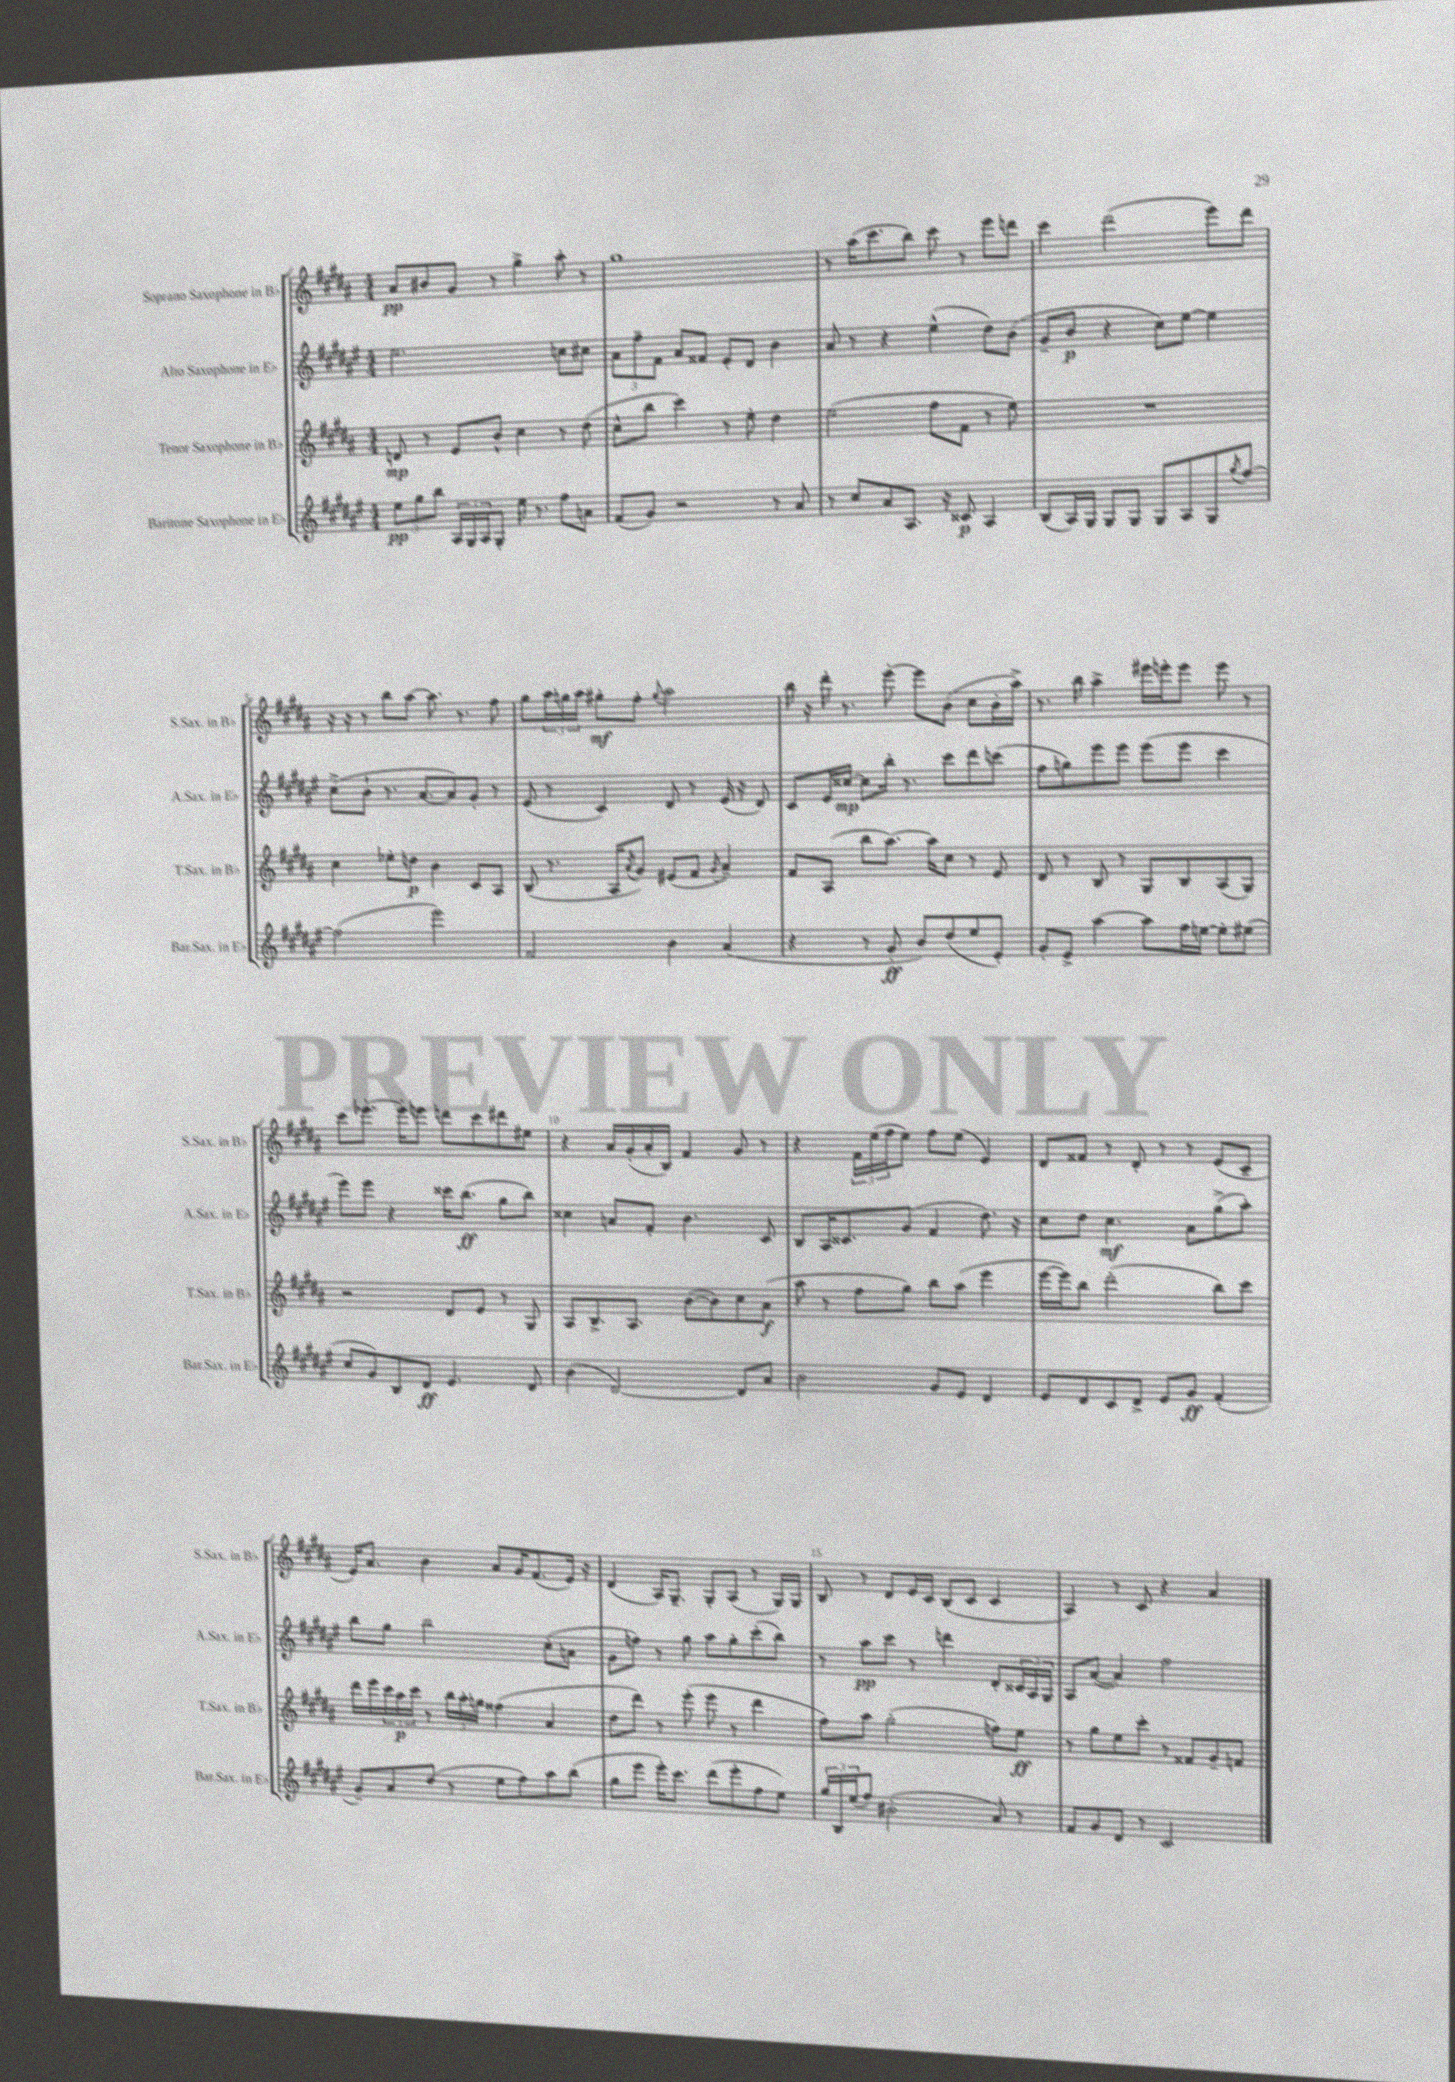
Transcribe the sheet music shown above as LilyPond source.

<<
\new StaffGroup <<
\new Staff = "s0" \with { instrumentName = "Soprano Saxophone in Bb" shortInstrumentName = "S.Sax. in Bb" } {
    \clef treble \key b \major \numericTimeSignature \time 4/4
    ais'8\pp bis'8 gis'8 r8 gis''4-> ais''8-. r8 |
    gis''1 |
    r8 ais''16( cis'''8. b''8) cis'''8 r8 e'''8 d'''8 |
    cis'''4 dis'''2( e'''8) dis'''8 |
    r16 r16 r8 b''8 ais''8~ ais''8. r8. fis''8 |
    gis''8 \tuplet 3/2 { ais''16 g''16 ais''16 } gis''8-.\mf fis''8-. \appoggiatura { gis''8 } ais''2 |
    b''16 r16 dis'''16-. r8. e'''8~-. e'''8 b'8( cis''8 b'16-. ais''16->) |
    r8. b''16 ais''4-> eis'''16 e'''16-. e'''8 e'''8 r8 |
    cis'''8 ees'''8.~-. ees'''16-. e'''8 d'''8 cis'''8 dis'''8 eis''8 |
    r4 ais'16 gis'16-.( ais'16-. b16) fis'4 gis'8 r8 |
    r4 \tuplet 3/2 { fis'16 e''16( fis''16 } e''8) fis''8 e''8( e'4) |
    dis'8 fisis'8 r8 dis'8-. r8 r8 e'8( cis'8-- |
    e'16) ais'8. b'4 ais'8 gis'16 fis'8.( e'16) r16 |
    dis'4( ais16) gis8.-- gis8-. ais8( r8 gis16) gis16 |
    b8 r8 dis'8 e'16 cis'16 b8( cis'8 cis'4 |
    ais4) r8 cis'8 r4 ais'4 \bar "|." |
}
\new Staff = "s1" \with { instrumentName = "Alto Saxophone in Eb" shortInstrumentName = "A.Sax. in Eb" } {
    \clef treble \key fis \major \numericTimeSignature \time 4/4
    eis''2. c''8 cis''8 |
    \tuplet 3/2 { ais'8 fis''8-- fis'8 } ais'8 fisis'8 eis'8-. dis'8 b'4 |
    ais'8 r8 r4 eis''4-^( dis''8) b'8( |
    gis'8-- b'8\p r4 cis''8) eis''8~ eis''4 |
    cis''8->( b'8-! r8. ais'8.~ ais'8) gis'8-. r8 |
    eis'8( r8 cis'4) dis'8 r8 eis'16( r16 dis'8) |
    cis'8 eis'16 cisis''16~\mp cisis''8 b''16-. r8. cis'''8 dis'''8 c'''8( |
    fis''8 g''8) eis'''8 eis'''8 eis'''8( eis'''8 cis'''4 |
    eis'''8) eis'''8 r4 cisis'''16 b''8.\ff( gis''8 b''8) |
    cisis''4 a'8 fis'8-. b'4. cis'8 |
    b8 ais16 cisis'8. gis'8( fis'4 dis''8.) r16 |
    cis''8 dis''8 cis''4.\mf ais'8 gis''8->( ais''8-.) |
    b''8 gis''8 b''2 cis''8-.( a'8 |
    gis'8 f''8) r8 gis''8 ais''8 gis''8-. cis'''8-.( b''8) |
    r8 ais''8\pp cis'''8 r8 d'''4 dis'8-. \tuplet 3/2 { cisis'16 ais16 gis16 } |
    ais8 ais'8~( ais'4) fis''2 \bar "|." |
}
\new Staff = "s2" \with { instrumentName = "Tenor Saxophone in Bb" shortInstrumentName = "T.Sax. in Bb" } {
    \clef treble \key b \major \numericTimeSignature \time 4/4
    d'8\mp r8 e'8 b'8-^ cis''4 r8 dis''8( |
    cis''8-^ b''8 cis'''4) r8 e''8-. dis''4 |
    e''2( fis''8 fis'8 r8 e''8) |
    R1 |
    cis''4 ees''8-. d''8\p b'4 cis'8 ais8 |
    b8( r8. ais16 \acciaccatura { ais'8 } gis'8) eis'8( fis'8 \acciaccatura { gis'8 } ais'4--) |
    fis'8 ais8( b''8 ais''8.~) ais''16 cis''8 r8 e'8 |
    dis'8 r8 b8 r8 gis8 b8 ais8( gis8) |
    r2 dis'8 e'8 r8 gis8 |
    ais8 b8.-> ais8. b'8~( b'8) cis''8 ais'8\f( |
    ais''8 r8 fis''8 gis''8) b''8 ais''8( e'''4 |
    e'''16~ e'''16) b''8 dis'''2-.( b''8) cis'''8 |
    dis'''16 e'''16 \tuplet 3/2 { cis'''16 ais''16\p cis'''16 } r8 \tuplet 3/2 { b''16 ais''16-. g''16 } fisis''4( ais'4 |
    dis''8 dis'''8) r8 e'''8-.( e'''8 r8 dis'''4 |
    fis''8) ais''8 gis''2-.( f''8) e''8\ff |
    r8 gis''8 e''8 cis'''8-. r8 fisis'8 gis'8-- f'8 \bar "|." |
}
\new Staff = "s3" \with { instrumentName = "Baritone Saxophone in Eb" shortInstrumentName = "Bar.Sax. in Eb" } {
    \clef treble \key fis \major \numericTimeSignature \time 4/4
    \tuplet 3/2 { eis''8\pp gis''8 b''8 } \tuplet 3/2 { ais16 gis16 ais16 } gis8-. eis''16 r8. fis''8 a'8 |
    fis'8( gis'8) r2 r8 ais'8 |
    r8 cis''8 ais'8 ais8. r16 cisis'8\p ais4 |
    b8( ais16) gis16 gis8 gis8 gis8 ais8 gis8 \acciaccatura { gis''8 } fis''8~ |
    fis''2( eis'''2) |
    fis'2 b'4 ais'4( |
    r4 r8 gis'8-.\ff b'8) dis''8( eis''8 eis'8-.) |
    gis'8-. eis'8-> ais''4~ ais''8 fis''16 e''16~ e''8-. eis''8( |
    cis''8 gis'8) b8 dis'8\ff eis'4. dis'8 |
    b'4( dis'2~) dis'8 ais'8 |
    b'2 gis'8 eis'8 dis'4 |
    eis'8 dis'8 cis'8 dis'8-> eis'8 gis'8\ff fis'4-.( |
    gis'8--) ais'8 dis''8( r8 eis''8 fis''8) ais''8 b''8( |
    gis''8 eis'''8 eis'''16-.) cis'''8. dis'''8( eis'''8-. fis''8 eis''8) |
    \tuplet 3/2 { gis''16 b16 eis''16( } fis''8) bis'2-.( ais'8) r8 |
    fis'8 gis'8 dis'8 r8 cis'2 \bar "|." |
}
>>
>>
\layout { \context { \Score \override BarNumber.break-visibility = ##(#f #t #t) barNumberVisibility = #(every-nth-bar-number-visible 5) } }
